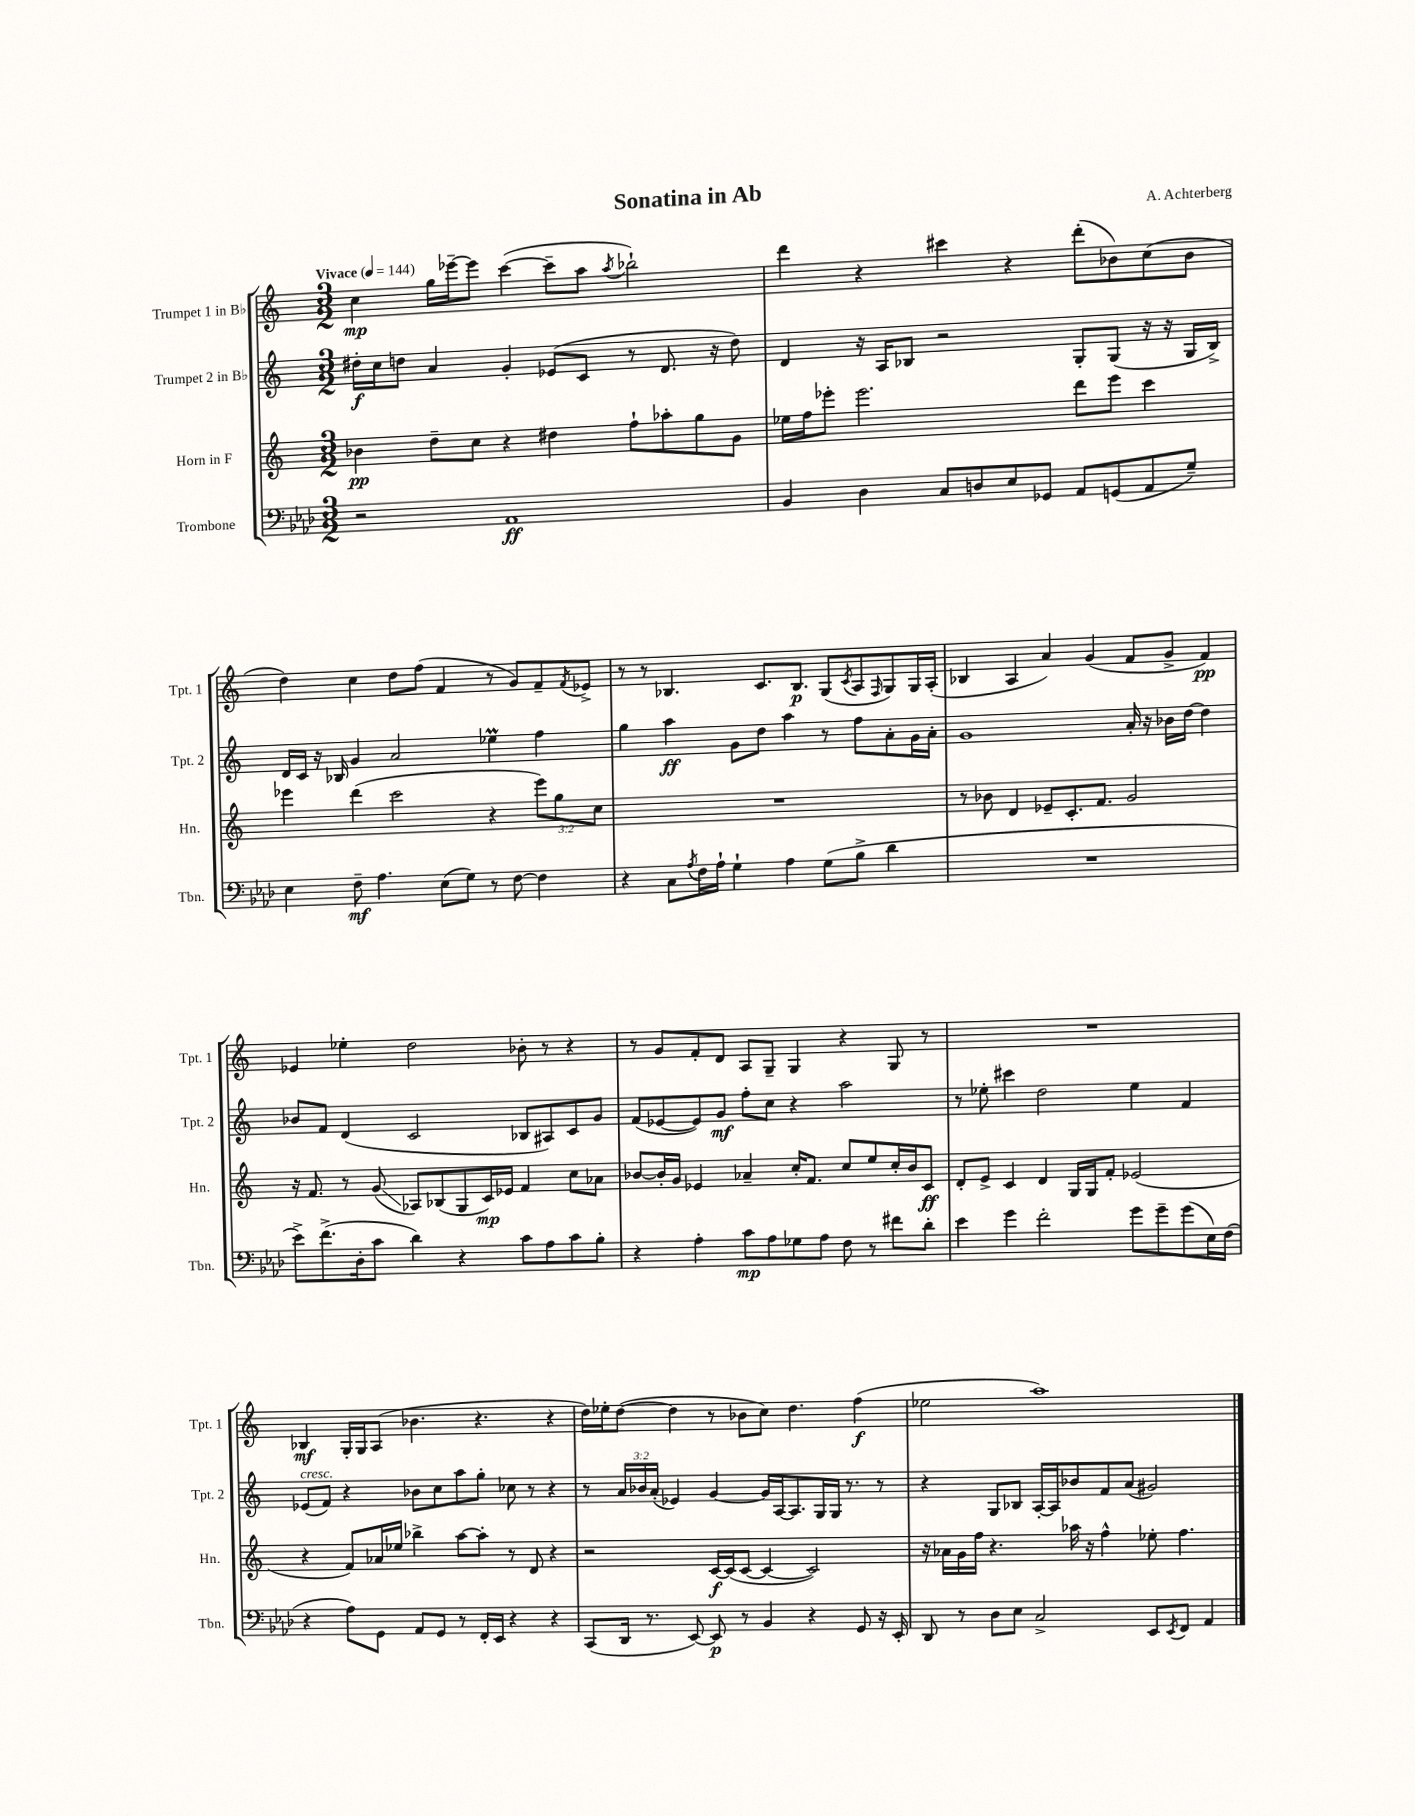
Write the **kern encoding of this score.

**kern	**kern	**kern	**kern
*staff4	*staff3	*staff2	*staff1
*clefF4	*clefG2	*clefG2	*clefG2
*k[b-e-a-d-]	*k[]	*k[]	*k[]
*M3/2	*M3/2	*M3/2	*M3/2
*MM144	*MM144	*MM144	*MM144
2r	4b-	16dd#'	4cc
.	.	16cc	.
.	.	8dd	.
.	8dd~	4a	16gg
.	.	.	[16eee-~
.	8cc	.	8eee-]
1AA-	4r	4g'	([4ccc
.	4dd#	(8e-	8ccc~]
.	.	8c	8aa
.	.	.	8qaa
.	8ff`	8r	2bb-`)
.	8aa-'	8.d	.
.	8gg	.	.
.	.	16r	.
.	8g	8dd)	.
=	=	=	=
4BB-	16ee-	4d	4ddd
.	16ff	.	.
.	8eee-'	.	.
4D-	2.eee-	16r	4r
.	.	16A	.
.	.	8B-	.
8C	.	2r	4ccc#
8D	.	.	.
8E-	.	.	4r
8GG-	.	.	.
8AA-	8ddd	8G'	(8ddd'
(8GG	8eee-	(8G	8b-)
8AA-	4ccc	16r	(8cc
.	.	16r	.
8G~)	.	16G	8b-
.	.	16B-^)	.
=	=	=	=
4E-	4eee-	16d	4dd)
.	.	16c	.
.	.	16r	.
.	.	16B-	.
8F~	(4ddd	4g	4cc
4.A-	.	.	.
.	2ccc	2a	8dd
.	.	.	(8ff
(8E-	.	.	4f
8G)	.	.	.
8r	4r	4ee-	8r
[8F	.	.	8g)
4F]	12eee-)	4ff	8f~
.	12gg	.	.
.	.	.	8qf
.	.	.	8e-^
.	12cc	.	.
=	=	=	=
4r	1.r	4gg	8r
.	.	.	8r
8C	.	4aa	4.B-
8qA-	.	.	.
16F	.	.	.
16A-`	.	.	.
4G`	.	8g	.
.	.	8dd	8.c
4A-	.	4aa	.
.	.	.	8.B-
(8G	.	8r	(8G
.	.	.	8qc
8B-^	.	8ff	8A
.	.	.	16qqF
4d-	.	8a'	8G)
.	.	16g	16G
.	.	16a'	(16A'
=	=	=	=
1.r	8r	1g	4B-
.	8b-	.	.
.	4d	.	4A
.	8e-~	.	4a)
.	8.c'	.	.
.	.	.	(4g
.	8.f	.	.
.	2g	16a'	8f
.	.	16r	.
.	.	16b-	8g^
.	.	[16dd	.
.	.	4dd]	4f)
=	=	=	=
8e-^)	16r	8b-	4e-
.	8.f	.	.
(8.f^	.	8f	.
.	8r	(4d	4ee-'
16D-'	.	.	.
8c	(8g	.	.
4d-)	8A-)	2c	2dd
.	(8B-	.	.
4r	8G	.	.
.	16c)	.	.
.	16e-	.	.
8c	4f	8B-	8b-'
8A-	.	8A#)	8r
8c	8cc	8c	4r
8B-'	8a-	8g	.
=	=	=	=
4r	[8b-	(8f	8r
.	16b-']	[8e-	8g
.	16g	.	.
4A-'	4e-	8e-])	8f'
.	.	8g	8d
8c	4a-~	8ff'	8A
8A-	.	8cc	8G~
8G-	16cc'	4r	4G
.	8.f	.	.
8A-	.	.	.
8F	8cc	2aa	4r
8r	8ee	.	.
8f#	16cc'	.	8G
.	16b-	.	.
8d-'	8c	.	8r
=	=	=	=
4e-	8d'	8r	1.r
.	8e^	8ee-'	.
4g	4c	4ccc#	.
2f'	4d	2dd	.
.	16G	.	.
.	16G	.	.
.	8f'	.	.
8g	(2e-	4ee-	.
8g~	.	.	.
(8g	.	4f	.
16E-)	.	.	.
(16F	.	.	.
=	=	=	=
4r	4r	(8e-	4B-
.	.	8f)	.
8A-)	8f)	4r	16G'
.	.	.	16G
8GG	16a-	.	(8A
.	16ee-	.	.
8AA-	4bb-^	8b-	4.b-
8GG	.	8cc	.
8r	[8aa	8aa	.
16FF'	8aa']	8gg'	4.r
16EE-	.	.	.
4r	8r	8cc-	.
.	8d	8r	.
4r	4r	4r	4r
=	=	=	=
(8CC	2r	8r	16dd)
.	.	.	16ee-'
16DD-	.	24a	([8dd
.	.	24b-	.
8.r	.	.	.
.	.	(24a'	.
.	.	4e-)	4dd]
[8EE-)	.	.	.
8EE-]	[16c	[4g	8r
.	(16c]	.	.
8r	[8c	.	8b-
4BB-	4c_	16g]	8cc)
.	.	[16A	.
.	.	8.A]	4.dd
4r	2c])	.	.
.	.	16G	.
.	.	16G	.
.	.	8.r	.
8GG	.	.	(4ff
16r	.	8r	.
16EE-'	.	.	.
=	=	=	=
8DD-	16r	4r	2ee-
.	16a-	.	.
8r	16g	.	.
.	16ff	.	.
8D-	4.r	8G	.
8E-	.	8B-	.
2C^	.	[16A'	1aa)
.	.	16A]	.
.	16aa-	8b-	.
.	16r	.	.
.	4ff^^	8f	.
.	.	(8a	.
8EE-	8ee-'	2g#)	.
8qEE-	.	.	.
8FF	4.ff	.	.
4AA-	.	.	.
==	==	==	==
*-	*-	*-	*-
